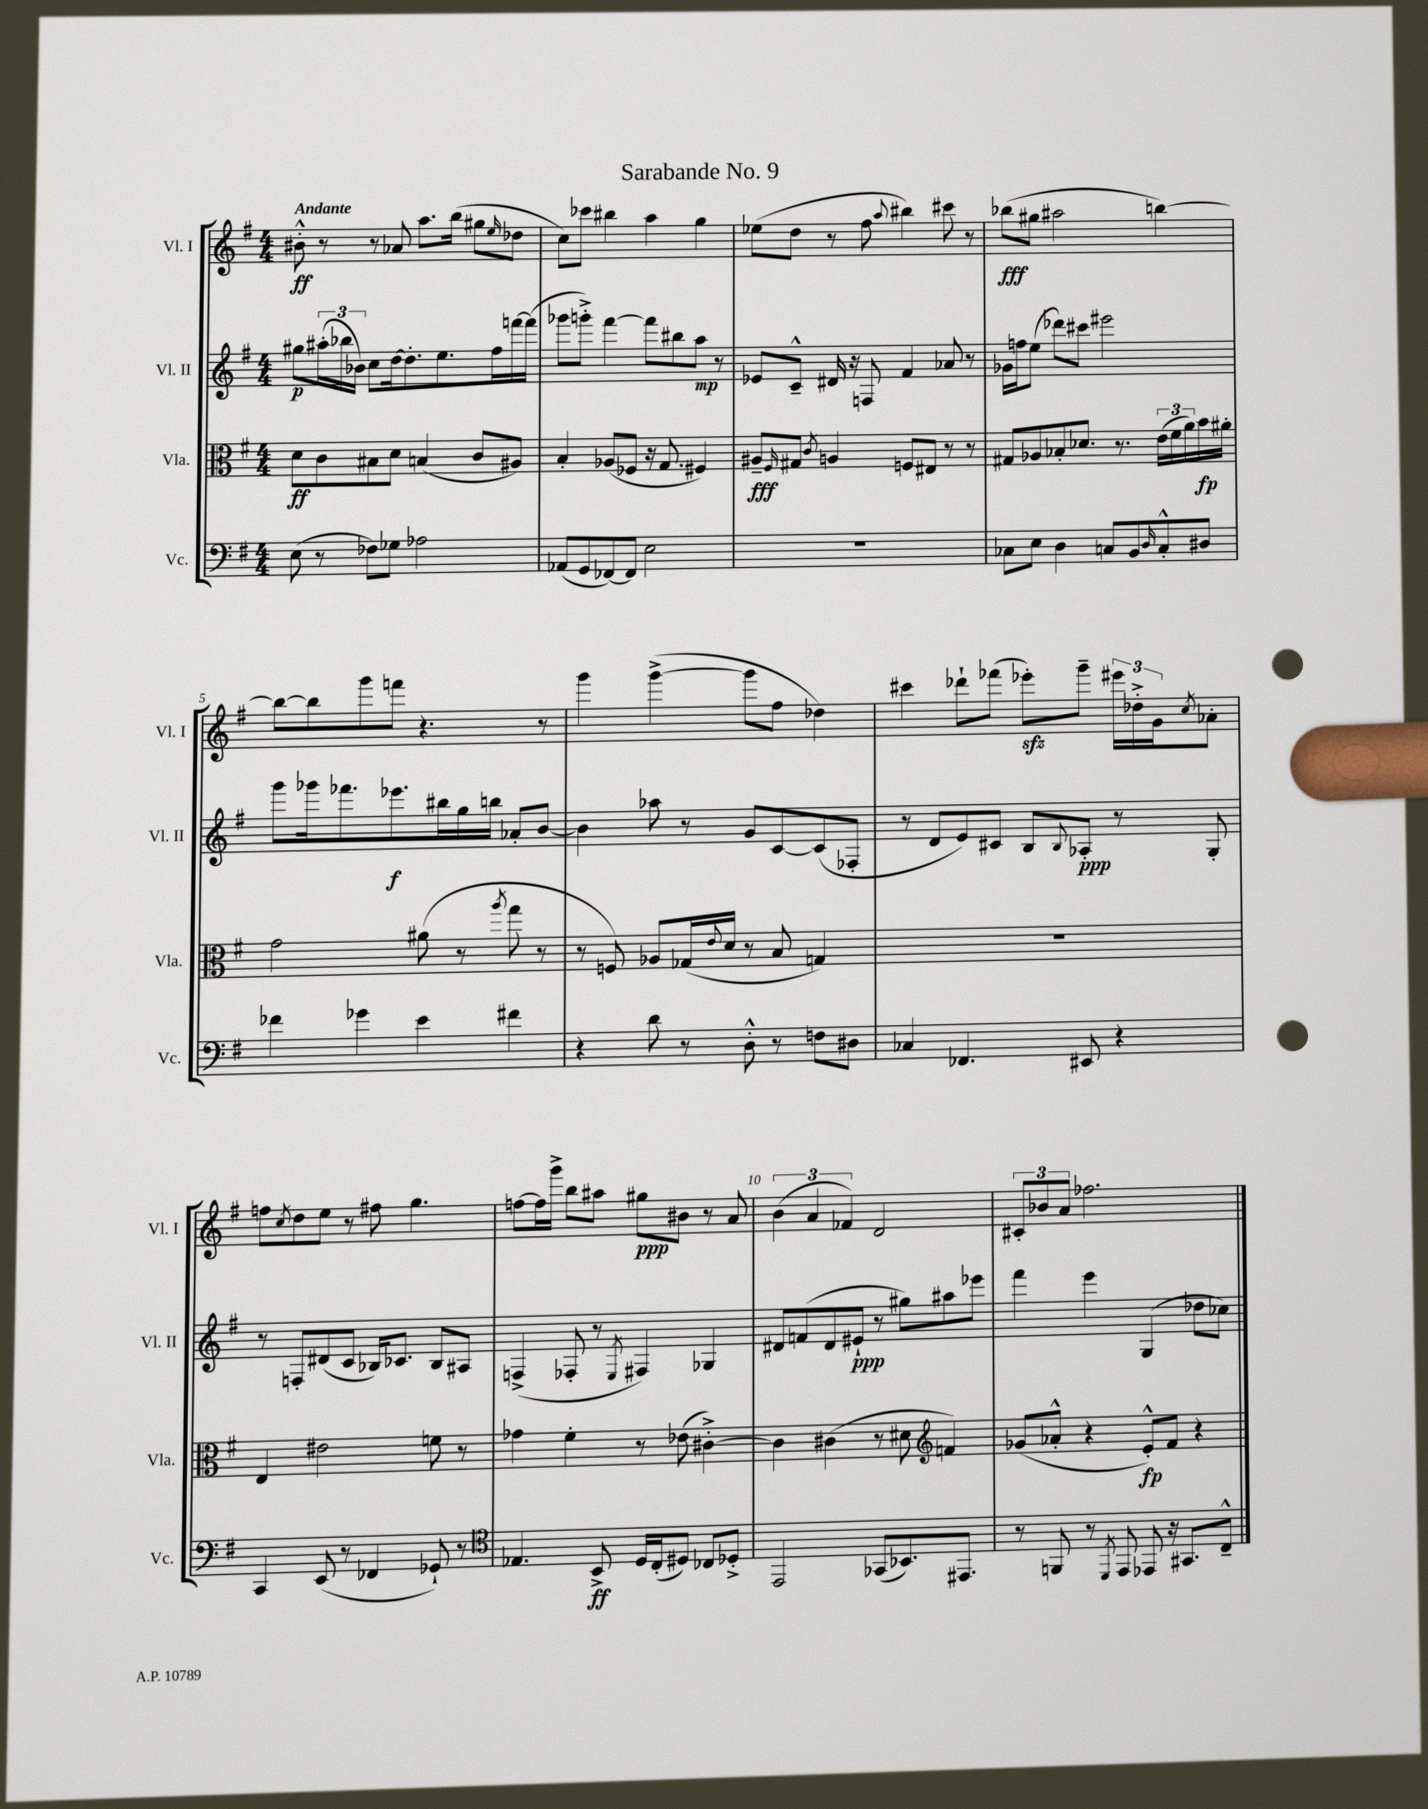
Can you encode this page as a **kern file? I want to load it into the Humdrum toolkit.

**kern	**dynam	**kern	**dynam	**kern	**dynam	**kern	**dynam
*part4	*part4	*part3	*part3	*part2	*part2	*part1	*part1
*staff4	*staff4	*staff3	*staff3	*staff2	*staff2	*staff1	*staff1
*I"Vc.	*	*I"Vla.	*	*I"Vl. II	*	*I"Vl. I	*
*I'Vc.	*	*I'Vla.	*	*I'Vl. II	*	*I'Vl. I	*
*clefF4	*	*clefC3	*	*clefG2	*	*clefG2	*
*k[f#]	*	*k[f#]	*	*k[f#]	*	*k[f#]	*
*M4/4	*	*M4/4	*	*M4/4	*	*M4/4	*
=1	=1	=1	=1	=1	=1	=1	=1
!	!	!	!	!	!	!LO:TX:a:B:t=Andante	!
(8E\	.	8d\L	ff	8gg#X\L	p	8b#X'^^\	ff
8r	.	8c\	.	(24aa#X'\L	.	8r	.
.	.	.	.	24bb-X\	.	.	.
.	.	.	.	24b-X\JJ)	.	.	.
8F-X\L)	.	8B#X\	.	8cc\L	.	8r	.
8G-X\J	.	8d\J	.	[16dd\k	.	8a-X/	.
.	.	.	.	8.dd'\]	.	.	.
2A-X\	.	(4Bn/	.	.	.	8.aa\L	.
.	.	.	.	8.ee\	.	.	.
.	.	.	.	.	.	(16bb\Jk	.
.	.	8c/L	.	.	.	8gg#X\L	.
.	.	.	.	16ff#\L	.	.	.
.	.	.	.	.	.	16qqee/	.
.	.	8A#X/J)	.	[16fffn\	.	8dd-X\J	.
.	.	.	.	(16fff\JJ]	.	.	.
=2	=2	=2	=2	=2	=2	=2	=2
(8AA-X/L	.	4B'/	.	8ggg-X\L	.	8cc\L)	.
8GG/	.	.	.	8gggn'^\J)	.	8ccc-X\J	.
[8FF-X/)	.	(8A-X/L	.	[4fff#\	.	4bb#X\	.
8FF-/J]	.	8F-X/J	.	.	.	.	.
2E\	.	16r	.	8fff#\L]	.	4aa\	.
.	.	8.G/	.	.	.	.	.
.	.	.	.	8bb#X\	.	.	.
.	.	4F#X/)	.	8aa\J	mp	4gg\	.
.	.	.	.	8r	.	.	.
=3	=3	=3	=3	=3	=3	=3	=3
1r	.	8A#X~/L	fff	8e-X/L	.	(8ee-X\L	.
.	.	16qqF#/	.	.	.	.	.
.	.	8G#X/J	.	8c~^^/J	.	8dd\J	.
.	.	8qc/	.	.	.	.	.
.	.	4An/	.	16d#X/	.	8r	.
.	.	.	.	16r	.	.	.
.	.	.	.	8Fn/	.	8ff#\	.
.	.	.	.	.	.	8qqaa/	.
.	.	8Fn/L	.	4f#/	.	4bb#X\)	.
.	.	8E#X/J	.	.	.	.	.
.	.	8r	.	8a-X/	.	8ccc#X\	.
.	.	8r	.	8r	.	8r	.
=4	=4	=4	=4	=4	=4	=4	=4
8C-X\L	.	8G#X/L	.	16g-X\LL	.	(8bb-X\L	fff
.	.	.	.	16ffn\J	.	.	.
8E\J	.	8A-X/	.	(8ee\J	.	8gg#X\J	.
4D\	.	8B-X'/	.	8ddd-X\L)	.	2aa#X\	.
.	.	8.d-X/J	.	8ccc#X\J	.	.	.
8Cn/L	.	.	.	2eee#X\	.	.	.
.	.	8.r	.	.	.	.	.
8BB/	.	.	.	.	.	.	.
16qqD/	.	.	.	.	.	.	.
8C'^^/	.	(24e\LL	.	.	.	[4bbn\)	.
.	.	24f#\	.	.	.	.	.
.	.	24a\)	.	.	.	.	.
8D#X/J	.	16b\	fp	.	.	.	.
.	.	16a#X'\JJ	.	.	.	.	.
!!LO:LB:g=z
=5	=5	=5	=5	=5	=5	=5	=5
4f-X\	.	2g\	.	8ggg\L	.	8bb\L_	.
.	.	.	.	16ggg-X\k	.	8bb\]	.
.	.	.	.	8.fff-X\	.	.	.
4g-X\	.	.	.	.	.	8ggg\	.
.	.	.	.	8.eee-X\	f	8fffn\J	.
4e\	.	(8a#X\	.	.	.	4.r	.
.	.	.	.	16bb#X\L	.	.	.
.	.	8r	.	16gg\	.	.	.
.	.	.	.	16bbn\JJ	.	.	.
.	.	8qaa/	.	.	.	.	.
4f#X\	.	8gg\	.	8a-X'/L	.	.	.
.	.	8r	.	[8b/J	.	8r	.
=6	=6	=6	=6	=6	=6	=6	=6
4r	.	8r	.	4b\]	.	4ggg\	.
.	.	8Fn/)	.	.	.	.	.
8d\	.	8A-X/L	.	8aa-X\	.	([4ggg^\	.
8r	.	(16G-X/L	.	8r	.	.	.
.	.	8qqe/	.	.	.	.	.
.	.	16d/JJ	.	.	.	.	.
8D'^^\	.	8r	.	8g/L	.	8ggg\L]	.
8r	.	8B/	.	[8c/	.	8ff#\J	.
8Fn\L	.	4Gn/)	.	(8c/]	.	4dd-X\)	.
8D#X\J	.	.	.	8F-X'/J	.	.	.
=7	=7	=7	=7	=7	=7	=7	=7
4C-X/	.	1r	.	8r	.	4ccc#X\	.
.	.	.	.	8d/L	.	.	.
4.FF-X/	.	.	.	8e/)	.	8ddd-X`\L	.
.	.	.	.	8c#X/J	.	(8fff-X\J	.
.	.	.	.	8B/L	.	8eee-Xzz'\L)	.
.	.	.	.	8qqB/	.	.	.
8EE#X/	.	.	.	8A-X'/J	ppp	8ggg~\J	.
4r	.	.	.	8r	.	24eee#X\LL	.
.	.	.	.	.	.	24dd-X'^\	.
.	.	.	.	.	.	24g\J	.
.	.	.	.	.	.	8qcc/	.
.	.	.	.	8G'/	.	8a-X'\J	.
!!LO:LB:g=z
=8	=8	=8	=8	=8	=8	=8	=8
4CC/	.	4E/	.	8r	.	8ffn\L	.
.	.	.	.	.	.	8qcc/	.
.	.	.	.	8Fn'/L	.	8dd\	.
(8EE/	.	2e#X\	.	(8d#X/	.	8ee\J	.
8r	.	.	.	8c/J	.	8r	.
4FF-X/	.	.	.	16B-X/KL)	.	8ff#X\	.
.	.	.	.	8.c-X/J	.	.	.
.	.	.	.	.	.	4.gg\	.
8GG-X`/)	.	8fn\	.	8B-/L	.	.	.
8r	.	8r	.	8A#X/J	.	.	.
=9	=9	=9	=9	=9	=9	=9	=9
*clefC4	*	*	*	*	*	*	*
4.E-X/	.	4g-X\	.	(4Fn^/	.	[8ffn\L	.
.	.	.	.	.	.	16ff\L]	.
.	.	.	.	.	.	16ggg^\JJ	.
.	.	4f#'\	.	8F-X'/	.	8bb\L	.
8BB^/	ff	.	.	8r	.	8aa#X\J	.
.	.	.	.	8qE/	.	.	.
16D/LL	.	8r	.	4F#X/)	.	8gg#X\L	ppp
(16C'/J	.	.	.	.	.	.	.
8D#X/J)	.	(8e-X\	.	.	.	8b#X\J	.
8C-X/L	.	[4c#X'^\)	.	4G-X/	.	8r	.
8D-X'^/J	.	.	.	.	.	8a/	.
=10	=10	=10	=10	=10	=10	=10	=10
2EE/	.	4c#\]	.	8d#X/L	.	(6b\	.
.	.	.	.	(8fn/	.	.	.
.	.	.	.	.	.	6a/	.
.	.	(4c#X\	.	8d#/	.	.	.
.	.	.	.	.	.	6f-X/)	.
.	.	.	.	8e#X`/J	ppp	.	.
(8GG-X/L	.	8r	.	8r	.	2d/	.
8.BB-X/)	.	8d#X\	.	8gg#X\L)	.	.	.
*	*	*clefG2	*	*	*	*	*
.	.	4fn/)	.	8aa#X\	.	.	.
8.EE#X/J	.	.	.	.	.	.	.
.	.	.	.	8eee-X\J	.	.	.
=11	=11	=11	=11	=11	=11	=11	=11
8r	.	(8g-X/L	.	4fff#\	.	12c#X'/L	.
.	.	.	.	.	.	12b-X/	.
8FFn/	.	8a-X'^^/J	.	.	.	.	.
.	.	.	.	.	.	12a/J	.
8r	.	4r	.	4eee\	.	2.ff-X\	.
8qDD/	.	.	.	.	.	.	.
8EE/	.	.	.	.	.	.	.
8EE-X/	.	8e'^^/L)	fp	(4G/	.	.	.
16r	.	8f#/J	.	.	.	.	.
8.GG#X/L	.	.	.	.	.	.	.
.	.	4r	.	8dd-X\L	.	.	.
8C~^^/J	.	.	.	8cc-X\J)	.	.	.
==	==	==	==	==	==	==	==
*-	*-	*-	*-	*-	*-	*-	*-
